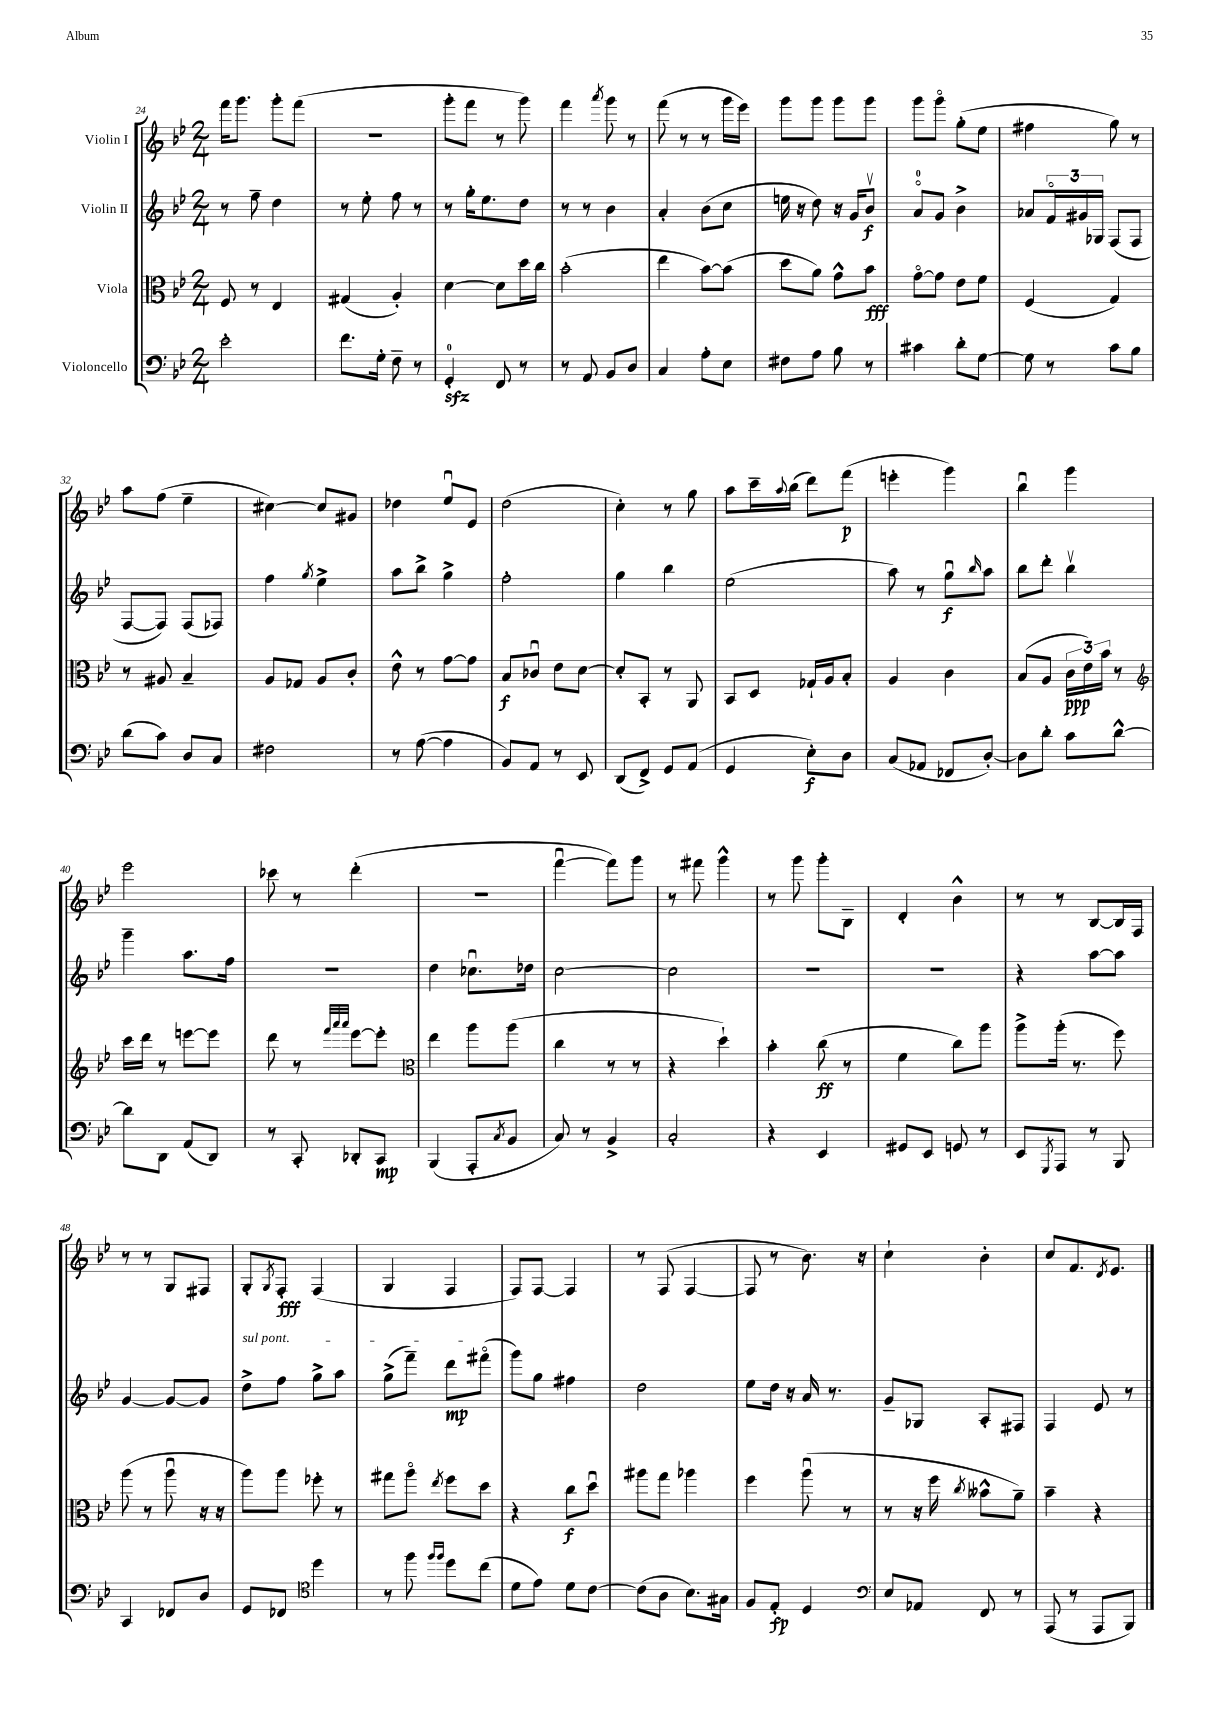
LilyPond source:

<<
\new StaffGroup <<
\new Staff = "s0" \with { instrumentName = "Violin I" } {
    \clef treble \key bes \major \numericTimeSignature \time 2/4
    f'''16 g'''8. g'''8-. f'''8( |
    R2 |
    g'''8-. f'''8 r8 g'''8) |
    f'''4 \acciaccatura { a'''8 } g'''8 r8 |
    f'''8( r8 r8 g'''16 ees'''16) |
    g'''8 g'''8 g'''8 g'''8 |
    g'''8 g'''8\flageolet g''8-.( ees''8 |
    fis''4 g''8) r8 |
    a''8 f''8( ees''4-- |
    cis''4~) cis''8 gis'8 |
    des''4 ees''8\downbow ees'8 |
    d''2( |
    c''4-.) r8 g''8 |
    a''8 c'''16-- \appoggiatura { a''8 } bes''16( d'''8) f'''8\p( |
    e'''4-. g'''4) |
    bes''4\downbow g'''4 |
    ees'''2 |
    ces'''8 r8 d'''4-.( |
    r2 |
    f'''4~\downbow f'''8) g'''8 |
    r8 fis'''8 g'''4-^ |
    r8 g'''8 g'''8-. bes8-- |
    d'4-. bes'4-^ |
    r8 r8 bes8~ bes16 f16 |
    r8 r8 g8 fis8 |
    g8-. \acciaccatura { g8 } f8-.\fff f4( |
    g4 f4 |
    f8) f8~ f4 |
    r8 f8( f4~ |
    f8 r8 bes'8.) r16 |
    c''4-! bes'4-. |
    c''8 f'8. \acciaccatura { d'8 } ees'8. \bar "|." |
}
\new Staff = "s1" \with { instrumentName = "Violin II" } {
    \clef treble \key bes \major \numericTimeSignature \time 2/4
    r8 f''8-- d''4 |
    r8 ees''8-. f''8 r8 |
    r8 g''16-. ees''8. d''8 |
    r8 r8 bes'4 |
    a'4-. bes'8( c''8 |
    e''16 r16 d''8) r16 g'16 bes'8\upbow\f |
    a'8-0\flageolet g'8 bes'4-> |
    aes'8 \tuplet 3/2 { f'16\flageolet gis'16 ges16 } f8( f8 |
    f8~ f8) f8( fes8) |
    f''4 \acciaccatura { g''8 } ees''4-> |
    a''8 bes''8-> g''4-> |
    f''2-. |
    g''4 bes''4 |
    ees''2( |
    a''8) r8 g''8\downbow\f \grace { bes''16 } a''8 |
    bes''8 d'''8-. bes''4\upbow |
    g'''4-- a''8. f''16 |
    R2 |
    d''4 ces''8.\downbow des''16 |
    c''2~ |
    c''2 |
    R2 |
    R2 |
    r4 a''8~ a''8 |
    g'4~ g'8~ g'8 |
    \once \override TextSpanner.bound-details.left.text = \markup { \italic "sul pont." } d''8->\startTextSpan f''8 g''8-> a''8 |
    g''8->( f'''8--) d'''8\mp fis'''8\flageolet\stopTextSpan( |
    g'''8) g''8 fis''4 |
    d''2 |
    ees''8 d''16 r16 a'16 r8. |
    g'8-- ges8 a8-. fis8 |
    f4 ees'8 r8 \bar "|." |
}
\new Staff = "s2" \with { instrumentName = "Viola" } {
    \clef alto \key bes \major \numericTimeSignature \time 2/4
    f8 r8 ees4 |
    gis4( a4-.) |
    d'4~ d'8 d''16 c''16 |
    bes'2-.( |
    ees''4 bes'8~) bes'8( |
    d''8 a'8) g'8-^ bes'8\fff |
    g'8~\flageolet g'8 ees'8 f'8 |
    f4( g4) |
    r8 ais8 bes4-- |
    a8 ges8 a8 c'8-. |
    ees'8-^ r8 g'8~ g'8 |
    bes8\f ces'8\downbow ees'8 d'8~ |
    d'8-. bes,8-. r8 a,8 |
    bes,8 d8 ges16-! a16 bes8-. |
    a4 c'4 |
    bes8( a8 \tuplet 3/2 { c'16\ppp ees'16) bes'16 } r8 |
    \clef treble c'''16 d'''16 r8 e'''8~ e'''8 |
    d'''8 r8 \grace { f'''32 a'''32 a'''32 } ees'''8~ ees'''8-. |
    \clef alto ees''4 a''8 a''8( |
    c''4 r8 r8 |
    r4 d''4-!) |
    bes'4-. c''8\ff( r8 |
    f'4 c''8) a''8 |
    a''8-> a''16-.( r8. f''8) |
    a''8( r8 a''8\downbow r16 r16 |
    a''8) a''8 fes''8-. r8 |
    gis''8 a''8\flageolet \acciaccatura { ees''8 } f''8 d''8 |
    r4 c''8\f d''8\downbow |
    ais''8 g''8 aes''4 |
    f''4 a''8\downbow( r8 |
    r8 r16 f''16 \acciaccatura { c''8 } beses'8-^ a'8--) |
    bes'4-- r4 \bar "|." |
}
\new Staff = "s3" \with { instrumentName = "Violoncello" } {
    \clef bass \key bes \major \numericTimeSignature \time 2/4
    ees'2-. |
    f'8. g16-. f8-- r8 |
    g,4-0-.\sfz f,8 r8 |
    r8 a,8 bes,8 d8 |
    c4 a8-. ees8 |
    fis8 a8 bes8 r8 |
    cis'4 d'8-. g8~ |
    g8 r8 c'8 bes8 |
    d'8( c'8) d8 c8 |
    fis2 |
    r8 a8~( a4 |
    bes,8) a,8 r8 ees,8 |
    d,8( f,8->) g,8 a,8( |
    g,4 ees8-.\f) d8 |
    c8( aes,8 fes,8 d8~-.) |
    d8 d'8-. c'8 d'8~-^ |
    d'8 d,8 a,8( d,8) |
    r8 c,8-. des,8-. c,8\mp |
    bes,,4( a,,8-. \acciaccatura { c8 } bes,8 |
    c8) r8 bes,4-> |
    c2-. |
    r4 ees,4 |
    gis,8 ees,8 g,8 r8 |
    ees,8 \acciaccatura { g,,8 } a,,8 r8 bes,,8 |
    c,4 fes,8 d8 |
    g,8 fes,8 \clef tenor d''4 |
    r8 f''8 \grace { f''16 f''16 } d''8 c''8( |
    d'8 ees'8) d'8 c'8~ |
    c'8( a8 bes8.) gis16 |
    f8 ees8-.\fp d4 |
    \clef bass ees8 aes,8 f,8 r8 |
    a,,8( r8 a,,8 bes,,8) \bar "|." |
}
>>
>>
\layout { \context { \Score currentBarNumber = #24 } }
